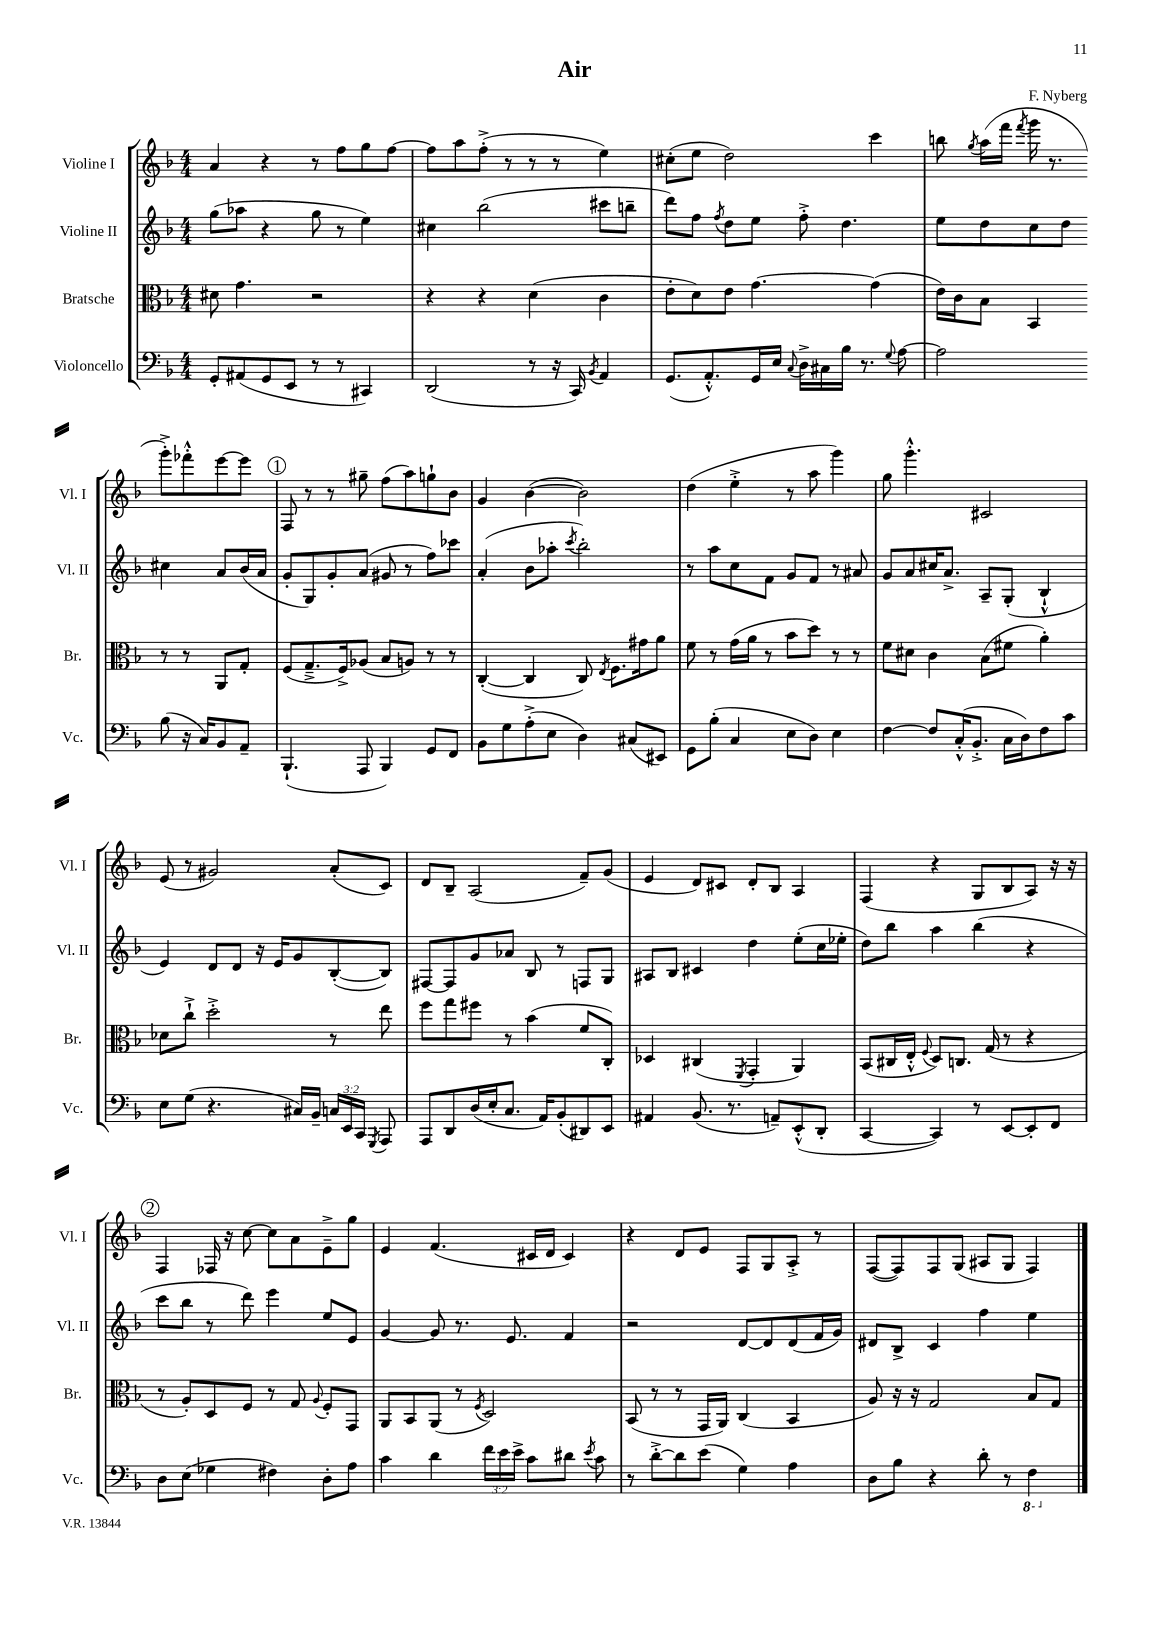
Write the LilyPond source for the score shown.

\header { title = "Air" composer = "F. Nyberg" }
<<
\new StaffGroup <<
\new Staff = "s0" \with { instrumentName = "Violine I" shortInstrumentName = "Vl. I" } {
    \clef treble \key f \major \numericTimeSignature \time 4/4
    \autoBeamOff a'4 r4 r8 f''8[ g''8 f''8]~ |
    f''8[ a''8 f''8]-.->( r8 r8 r8 e''4) |
    cis''8[-.( e''8] d''2) c'''4 |
    b''8 \acciaccatura { g''8 } a''16[( f'''16] \acciaccatura { f'''8 } g'''16 r8. g'''8[-.->) fes'''8-.-^ e'''8~ e'''8] |
    \mark \markup { \circle "1" } f8 r8 r8 gis''8-- f''8[( a''8) g''8-! bes'8] |
    g'4 bes'4~( bes'2) |
    d''4( e''4-.-> r8 a''8 g'''4) |
    g''8 g'''4.-.-^ cis'2 |
    e'8( r8 gis'2) a'8[-.( c'8]) |
    d'8[ bes8]-- a2( f'8[--) g'8]( |
    e'4 d'8[) cis'8] d'8[-. bes8] a4 |
    f4( r4 g8[ bes8 a8]) r16 r16 |
    \mark \markup { \circle "2" } f4 fes16 r16 c''8~ c''8[ a'8 e'8---> g''8] |
    e'4 f'4.( cis'16[ d'16] cis'4) |
    r4 d'8[ e'8] f8[ g8 a8]-.-> r8 |
    f8[~( f8) f8 g8]( ais8[ g8] f4) \bar "|." |
}
\new Staff = "s1" \with { instrumentName = "Violine II" shortInstrumentName = "Vl. II" } {
    \clef treble \key f \major \numericTimeSignature \time 4/4
    \autoBeamOff g''8[( aes''8] r4 g''8 r8 e''4) |
    cis''4 bes''2( cis'''8[ b''8]-- |
    d'''8[) f''8] \acciaccatura { f''8 } d''8[ e''8] f''8-.-> d''4. |
    e''8[ d''8 c''8 d''8] cis''4 a'8[ bes'16( a'16] |
    \mark \markup { \circle "1" } g'8[-. g8) g'8-. a'8]( gis'8 r8 f''8[) ces'''8] |
    a'4-.( bes'8[ aes''8]-. \acciaccatura { c'''8 } bes''2-.) |
    r8 a''8[ c''8 f'8] g'8[ f'8] r8 ais'8 |
    g'8[ a'8 cis''16 a'8.]-> a8[-- g8]-.( bes4-!-^ |
    e'4) d'8[ d'8] r16 e'16[ g'8 bes8~-.( bes8]) |
    fis8[~ fis8 g'8 aes'8] bes8 r8 f8[ g8] |
    ais8[ bes8] cis'4 d''4 e''8[-.( c''16 ees''16]-. |
    d''8[) bes''8] a''4 bes''4( r4 |
    \mark \markup { \circle "2" } c'''8[ bes''8] r8 d'''8) e'''4 e''8[ e'8] |
    g'4~ g'8 r8. e'8. f'4 |
    r2 d'8[~ d'8 d'8( f'16 g'16]) |
    dis'8[ bes8]-> c'4 f''4 e''4 \bar "|." |
}
\new Staff = "s2" \with { instrumentName = "Bratsche" shortInstrumentName = "Br." } {
    \clef alto \key f \major \numericTimeSignature \time 4/4
    \autoBeamOff dis'8 g'4. r2 |
    r4 r4 d'4( c'4 |
    e'8[-. d'8) e'8] g'4.~ g'4( |
    e'16[) c'16 bes8] bes,4 r8 r8 a,8[ g8]-. |
    \mark \markup { \circle "1" } f8[( g8.---> f16->) aes8]( bes8[ a8]) r8 r8 |
    c4~-.( c4 c8) \acciaccatura { e8 } f8.[ gis'16 a'8] |
    f'8 r8 g'16[( a'16] r8 bes'8[ d''8]) r8 r8 |
    f'8[ dis'8] c'4 bes8[( fis'8] a'4-.) |
    des'8[ c''8]-!-> d''2-.-> r8 e''8 |
    f''8[ g''8 fis''8] r8 bes'4( f'8[ c8]-.) |
    des4 cis4( \acciaccatura { f,8 } g,4-. a,4) |
    bes,8[( cis16 e16]-.-^ \appoggiatura { f8 } d8[) c8.] g16( r8 r4 |
    \mark \markup { \circle "2" } r8 a8[-.) d8 f8] r8 g8 \appoggiatura { a8 } f8[-. g,8] |
    a,8[ bes,8 a,8]( r8 \acciaccatura { f8 } d2) |
    bes,8( r8 r8 g,16[ a,16]) c4( bes,4 |
    a8) r16 r16 g2 bes8[ g8] \bar "|." |
}
\new Staff = "s3" \with { instrumentName = "Violoncello" shortInstrumentName = "Vc." } {
    \clef bass \key f \major \numericTimeSignature \time 4/4 \override Staff.TupletNumber.text = #tuplet-number::calc-fraction-text
    \autoBeamOff g,8[-. ais,8( g,8 e,8] r8 r8 cis,4) |
    d,2( r8 r16 c,16) \acciaccatura { bes,8 } a,4 |
    g,8.[( a,8.-.-^) g,16 e16] \appoggiatura { c8 } d16[-> cis16 bes16] r8. \appoggiatura { g8 } a8~ |
    a2 bes8( r16 c16[) bes,8 a,8]-- |
    \mark \markup { \circle "1" } bes,,4.-!( a,,8 bes,,4) g,8[ f,8] |
    bes,8[ g8 a8-.->( e8] d4) cis8[( eis,8]) |
    g,8[ bes8]-.( c4 e8[ d8]) e4 |
    f4~ f8[ c16-.-^( bes,8.]-.-> c16[ d16) f8 c'8] |
    e8[ g8]( r4. cis16[) bes,16]-- \tuplet 3/2 { c16[ e,16 c,16] } \acciaccatura { g,,8 } a,,8 |
    a,,8[ d,8 d16( e16-. c8.] a,16[) bes,8-.( dis,8) e,8] |
    ais,4 bes,8.( r8. a,8[--) e,8-.-^( d,8]-. |
    c,4~ c,4) r8 e,8[~ e,8-. f,8] |
    \mark \markup { \circle "2" } d8[ e8]( ges4 fis4) d8[-. a8] |
    c'4 d'4 \tuplet 3/2 { f'16[ e'16 e'16]-> } c'8[ dis'8] \acciaccatura { e'8 } c'8 |
    r8 d'8[~-.-> d'8 e'8]( g4) a4 |
    d8[ bes8] r4 d'8-. r8 \ottava #-1 f,4 \ottava #0 \bar "|." |
}
>>
>>
\layout { \context { \Score \remove "Bar_number_engraver" } }
